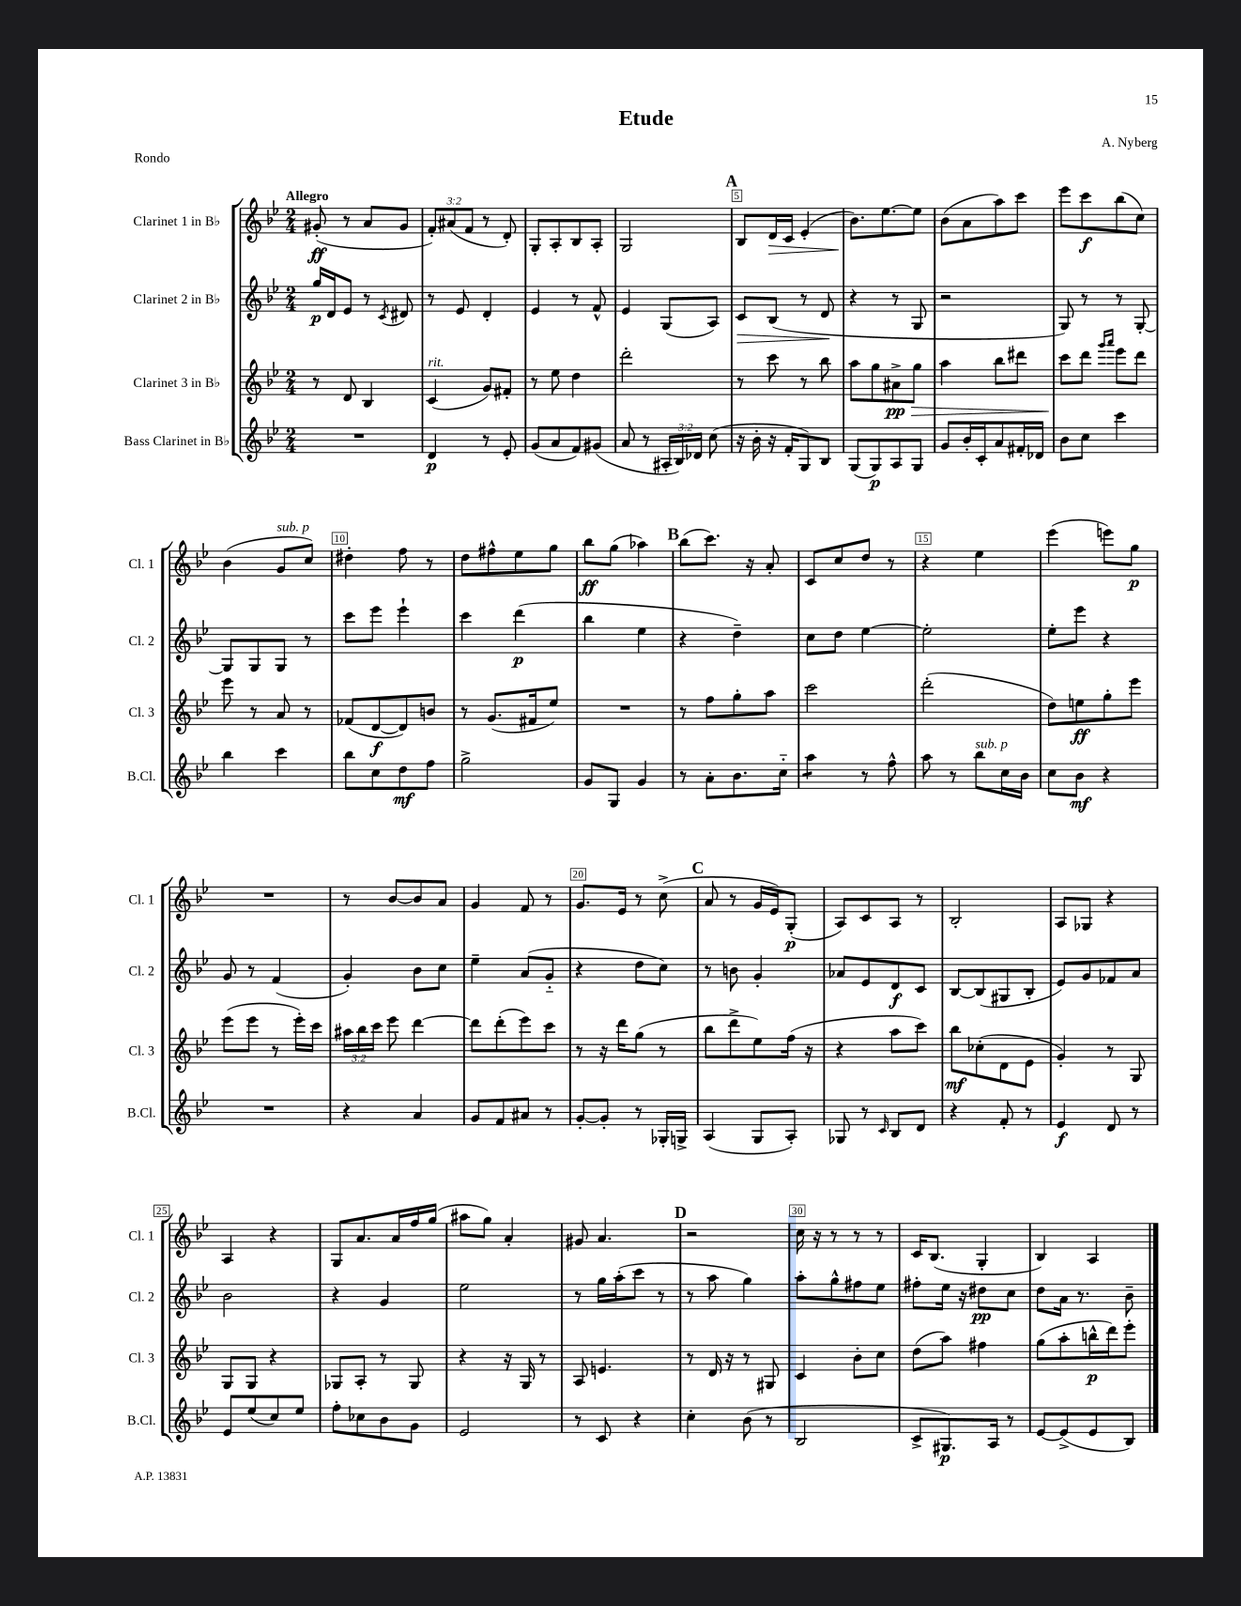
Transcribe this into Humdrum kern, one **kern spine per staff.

**kern	**kern	**kern	**kern
*staff4	*staff3	*staff2	*staff1
*clefG2	*clefG2	*clefG2	*clefG2
*k[b-e-]	*k[b-e-]	*k[b-e-]	*k[b-e-]
*M2/4	*M2/4	*M2/4	*M2/4
2r	8r	16gg/LL	(8g#'/
.	.	16d/J	.
.	8d/	8e-/J	8r
.	4B-/	8r	8a/L
.	.	8qc/	.
.	.	8d#/	8g#/J
=	=	=	=
4d/	(4c/	8r	12f'/L)
.	.	.	(12a#/
.	.	8e-/	.
.	.	.	12f/J
8r	8g/L)	4d'/	8r
8e-'/	8f#'/J	.	8d'/)
=	=	=	=
(8g/L	8r	4e-/	8G'/L
8a/	8ee-\	.	8A'/
8f/)	4dd\	8r	8B-/
(8g#/J	.	8f^^/	8A'/J
=	=	=	=
8a/	2ddd'\	4e-/	2G/
8r	.	.	.
24A#'/LL	.	(8G/L	.
24B-/)	.	.	.
24d-/JJ	.	.	.
(8cc\	.	8A/J)	.
=	=	=	=
16r	8r	8c/L	8B-/L
16b-'\	.	.	.
16r	8ccc\	(8B-/J	16d/L
16f'/LK	.	.	16c/JJ
8G/)	8r	8r	(4e-'/
8B-/J	8bb-\	8d/	.
=	=	=	=
(8G/L	8aa\L	4r	8.b-\L)
8G/)	8gg\	.	.
.	.	.	[8.ee-\
8A/	8a#^\	8r	.
8G/J	8gg\J	8G/	8ee-\]J
=	=	=	=
8g/L	4aa\	2r	(8b-\L
16b-'/L	.	.	8a\
16c'/J	.	.	.
8a/	8bb-\L	.	8aa\)
16f#'/L	8ddd#\J	.	8ccc\J
16d-/JJ	.	.	.
=	=	=	=
8b-\L	8ccc\L	8G/)	8eee-\L
8cc\J	8ddd\J	8r	8ccc\
.	16qqggg/LL	.	.
.	16qqaaa/JJ	.	.
4ccc\	8eee-\L	8r	(8bb-\
.	8ddd\J	[8G'/	8cc\J)
=	=	=	=
4bb-\	8eee-\	8G/]L	(4b-\
.	8r	8G/	.
4ccc\	8a/	8G/J	8g/L
.	8r	8r	8cc/J)
=	=	=	=
8bb-\L	(8f-/L	8ccc\L	4dd#'\
8cc\	[8d/	8eee-\J	.
8dd\	8d/])	4eee-`\	8ff\
8ff\J	8b/J	.	8r
=	=	=	=
2gg^\	8r	4ccc\	8dd\L
.	(8.g/L	.	8ff#^^\
.	.	(4ddd\	8ee-\
.	16f#/k	.	.
.	8ee-/J)	.	8gg\J
=	=	=	=
8g/L	2r	4bb-\	8bb-\L
8G/J	.	.	(8gg\J
4g/	.	4ee-\	4aa-\)
=	=	=	=
8r	8r	4r	(8bb-\L
8a'\L	8ff\L	.	8.ccc\J)
8.b-\	8gg'\	4dd~\)	.
.	.	.	16r
.	8aa\J	.	8a'/
16cc'~\Jk	.	.	.
=	=	=	=
4aa\	2ccc\	8cc\L	8c/L
.	.	8dd\J	8cc/
8r	.	[4ee-\	8dd/J
8ff^^\	.	.	8r
=	=	=	=
8aa\	(2ddd'\	2ee-'\]	4r
8r	.	.	.
8bb-\L	.	.	4ee-\
16cc\L	.	.	.
16b-\JJ	.	.	.
=	=	=	=
8cc\L	8dd\L)	8ee-'\L	(4eee-\
8b-\J	8ee\	8eee-\J	.
4r	8gg'\	4r	8eee\L)
.	8eee-\J	.	8gg\J
=	=	=	=
2r	(8eee-\L	8g/	2r
.	8eee-\J	8r	.
.	8r	(4f/	.
.	16eee-'\LL)	.	.
.	16ccc\JJ	.	.
=	=	=	=
4r	24aa#\LL	4g'/)	8r
.	24bb-\	.	.
.	24ccc\JJ	.	.
.	8eee-\	.	[8b-/L
4a/	[4ddd\	8b-\L	8b-/]
.	.	8cc\J	8a/J
=	=	=	=
8g/L	8ddd\]L	4ee-~\	4g/
8f/	(8ddd'\	.	.
8a#/J	8eee-\)	(8a/L	8f/
8r	8ccc\J	8g'~/J	8r
=	=	=	=
[8g'/L	8r	4r	8.g/L
8g'/]J	16r	.	.
.	16ddd\LK	.	16e-/Jk
8r	(8gg\J	8dd\L	8r
16G-'/LL	8r	8cc\J)	(8cc^\
16G^/JJ	.	.	.
=	=	=	=
(4A/	8bb-\L	8r	8a/
.	8ddd^\	8b\	8r
8G/L	8ee-\)	4g'/	16g/LL
.	.	.	16e-/J)
8A'/J)	(16ff\Jk	.	(8G'/J
.	16r	.	.
=	=	=	=
8G-/	4r	8a-/L	8A/L)
8r	.	8e-/	8c/
16qqc/	.	.	.
8B-/L	8aa\L	8d/	8A/J
8d/J	8ccc\J)	8c/J	8r
=	=	=	=
4r	8bb-\L	[8B-/L	2B-'/
.	(8cc-'\	(8B-/]	.
8f'/	8d\	8G#/	.
8r	8e-\J	8B-'/J	.
=	=	=	=
4e-/	4g'/)	8e-/L)	8A/L
.	.	8g/	8G-/J
8d/	8r	8f-/	4r
8r	8G/	8a/J	.
=	=	=	=
8e-/L	8G/L	2b-\	4A/
(8ee-/	8G/J	.	.
8cc/)	4r	.	4r
8ee-/J	.	.	.
=	=	=	=
8ff'\L	8G-/L	4r	8G/L
8cc-\	8A'/J	.	8.a/
8b-\	8r	4g/	.
.	.	.	16a/L
8g\J	8G-/	.	16ff/
.	.	.	(16gg/JJ
=	=	=	=
2e-/	4r	2ee-\	8aa#\L
.	.	.	8gg\J)
.	16r	.	4a'/
.	16G/	.	.
.	8r	.	.
=	=	=	=
8r	8A/	8r	8g#/
8c/	4.e/	16gg\LL	4.a/
.	.	(16aa'\J	.
4r	.	8ccc\J	.
.	.	8r	.
=	=	=	=
4cc'\	8r	8r	2r
.	16d/	8aa\	.
.	16r	.	.
(8b-\	8r	4gg\)	.
8r	8G#/	.	.
=	=	=	=
2B-/	4c/	8aa'\L	16cc\
.	.	.	16r
.	.	8gg^^\	8r
.	8b-'\L	8ff#\	8r
.	8cc\J	8ee-\J	8r
=	=	=	=
8c^/L	(8dd\L	8ff#'\L	16c/LK
.	.	.	(8.B-/J
8.G#/)	8aa\J)	16ee-\Jk	.
.	.	16r	.
.	4ff#\	8dd#\L	4G'/
16A/Jk	.	.	.
8r	.	8cc\J	.
=	=	=	=
[8e-/L	(8gg\L	8dd\L	4B-/)
(8e-^/]	8aa'\	16a\Jk	.
.	.	8.r	.
8e-/	16bb^^\L	.	4A/
.	16ddd\J)	.	.
8B-/J)	8eee-'\J	8b-~\	.
==	==	==	==
*-	*-	*-	*-
